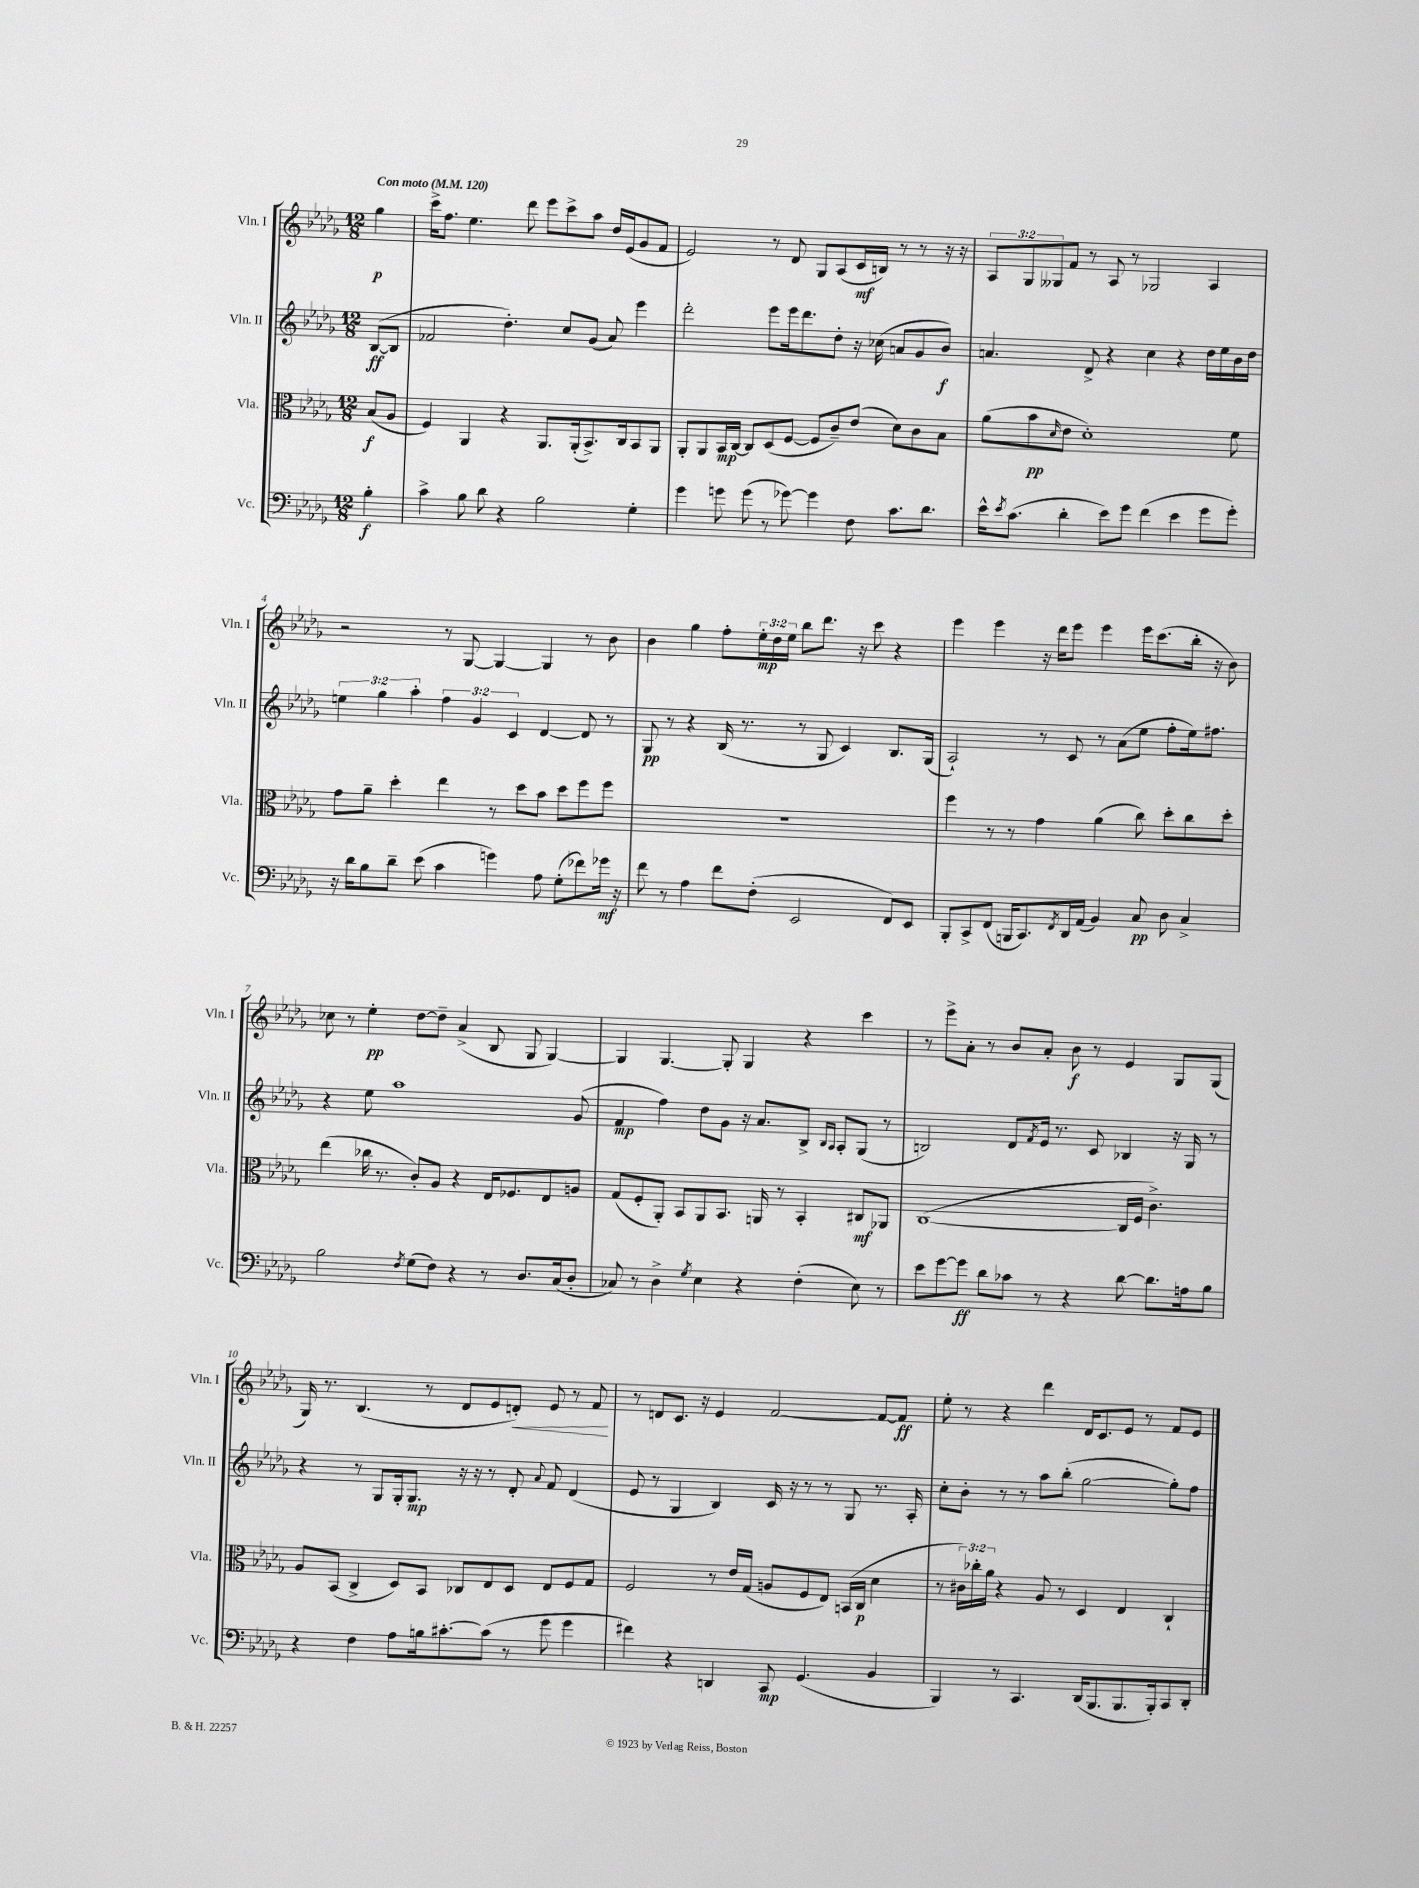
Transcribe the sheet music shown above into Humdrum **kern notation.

**kern	**kern	**kern	**kern
*staff4	*staff3	*staff2	*staff1
*clefF4	*clefC3	*clefG2	*clefG2
*k[b-e-a-d-g-]	*k[b-e-a-d-g-]	*k[b-e-a-d-g-]	*k[b-e-a-d-g-]
*M12/8	*M12/8	*M12/8	*M12/8
*MM120	*MM120	*MM120	*MM120
4B-'	(8B-	([8B-	4gg-
.	8A-	8B-]	.
=	=	=	=
4c^	4F)	2f-	16ccc^
.	.	.	8.ff
8B-	4AA-	.	4.ee-
8d-	.	.	.
4r	4r	4.dd-')	.
.	.	.	8ddd-
2B-	8.AA-	.	8eee-
.	.	8cc	8ccc^
.	(16AA-'	.	.
.	8.BB-^)	(8g-	8aa-
.	.	8a-)	16dd-
.	16C	.	(16e-
4G-'	8BB-	4eee-	8g-
.	8AA-	.	8f
=	=	=	=
4g-	8AA-'	2ddd-'	2e-)
.	8AA-	.	.
8g	16BB-	.	.
.	[16C	.	.
(8g	8C]	.	.
8r	(8D-	8eee-	8r
[8g-)	[8F	16eee-	8d-
.	.	8.ddd-	.
4g-]	8F]	.	8G-
.	8c~)	8dd-'	(8A-
8F	(8e-	16r	16c
.	.	(16cc-	16B)
8.c	8d-)	8a	8r
.	8c	8g-	8r
8.d-	.	.	.
.	8B-	8b-)	16r
.	.	.	16r
=	=	=	=
16e-^^	(8a-	4.a	12A-
8qe-	.	.	.
(8.c	.	.	.
.	.	.	12G-
.	8b-	.	.
.	.	.	12G--
.	16qqd-	.	.
4d-'	8e-	.	8f
.	1d-')	8d-^	8r
8e-)	.	4r	8A-
8g-	.	.	8r
(4f	.	4cc	2G-
4e-	.	4r	.
8g-	.	16dd-	4A-
.	.	16ee-	.
8g-')	8f	16b-	.
.	.	16dd-	.
=	=	=	=
16r	8g-	6ee	2r
16d-	.	.	.
8B-	8a-~	.	.
.	.	6gg-	.
8d-~	4dd-'	.	.
.	.	6aa-'	.
(8e-	.	.	.
4c	4ee-	6ff	8r
.	.	.	[8G-
.	.	6g-	.
4g)	8r	.	4G-_
.	.	6c	.
.	8dd-	.	.
8A-	8b-	[4d-	4G-]
(8G-'	8dd-	.	.
8f-)	8ff	8d-]	8r
16g-	8ff	8r	8b-
16r	.	.	.
=	=	=	=
8f	1.r	8G-	4b-
8r	.	8r	.
4A-	.	4r	4gg-
8f	.	(16B-	8ff'
.	.	8.r	.
(8F'	.	.	24ee-'
.	.	.	24dd-
.	.	.	24ee-
2EE-	.	8r	8bb-
.	.	8G-	8.ddd-
.	.	4c)	.
.	.	.	16r
.	.	.	8ccc
8FF)	.	8.B-	4r
8EE-	.	.	.
.	.	(16G-	.
=	=	=	=
8BBB-'	4ff	2A-`)	4eee-
8CC^	.	.	.
(8FF	8r	.	4eee-
16BBB	8r	.	.
8.CC)	.	.	.
.	4g-	8r	16r
.	.	.	16ddd-
8qFF	.	.	.
16DD-	.	8c	8eee-
(16AA-	.	.	.
4BB-)	(4a-	8r	4eee-
.	.	(8a-	.
8C	8cc)	8ee-	16eee-
.	.	.	(8.ccc
8D-	8dd-'	8ff'	.
4C^	8cc	16ee-)	16bb-'
.	.	8.ff#	16r
.	8dd-'	.	8b-)
=	=	=	=
2B-	(4ee-	4r	8cc-
.	.	.	8r
.	16cc-	8ee-	4ee-'
.	8.r	.	.
.	.	1aa-	.
8qF	.	.	.
(8G-	8c')	.	[8dd-
8F)	8A-	.	8dd-~]
4r	4r	.	(4a-^
8r	16E-	.	8B-
.	8.F-	.	.
8.D-	.	.	8G-
.	8E-	.	[4G-)
(16C	.	.	.
8D-'	8A	(8g-	.
=	=	=	=
8C-)	(8G-	4f	4G-]
8r	8F'	.	.
4D-^	8AA-')	4ff)	[4.G-
.	8BB-	.	.
8qG-	.	.	.
4E-	8AA-	8dd-	.
.	8.BB-	8g-	8G-']
4r	.	16r	4G-
.	16AA	8.a-	.
.	8r	.	.
(4F'	4BB-'	8B-^	4r
.	.	16qqB-	.
.	.	16qqA-	.
.	.	8A-'	.
8E-)	8C#	(8G-	4ccc
8r	8AA-	8r	.
=	=	=	=
8e-	([1C	2B)	8r
[8g-	.	.	8eee-^
8g-]	.	.	8a-'
8d-	.	.	8r
8c-	.	8d-	8b-
.	.	8qf	.
8r	.	16e-	8a-'
.	.	8.r	.
4r	.	.	8b-
.	.	8c	8r
[8d-	16C]	4B-	4e-
.	16F	.	.
8.d-]	4.c^)	.	.
.	.	16r	8G-
16A	.	16G-	.
8B-	.	8r	(8G-
=	=	=	=
4r	8A-	4r	16G-)
.	.	.	8.r
.	(8BB-	.	.
4F	4C^	8r	(4.B-
.	.	8G-	.
8A-	8D-)	16G-'	.
.	.	8.G-	.
16B	8BB-	.	8r
[8.c#'	.	.	.
.	8C-	16r	8d-
.	.	16r	.
(8c#]	8E-	8r	8e-
8r	8D-	8d-'	8d')
.	.	8qqa-	.
8g-	8E-	8f	8e-
4g-	8F	(4d-	8r
.	8G-	.	8f
=	=	=	=
4f#)	2F	8e-	8r
.	.	8r	8d
4r	.	4G-	8.c
.	.	.	16r
4DD	8r	4B-)	4e-
.	16e-	.	.
.	(16G-	.	.
8CC	8A	16c	[2f
.	.	16r	.
(4.GG-	8F	8r	.
.	8E-)	8r	.
.	(16BB	8G-	.
.	16C	.	.
4BB-	4d-	8.r	8f_
.	.	.	8f]
.	.	16A-'	.
=	=	=	=
4BBB-)	8r	8cc'	8ee-'
.	24c#)	8b-'	8r
.	24cc-'	.	.
.	24a-	.	.
8r	4r	8r	4r
4.CC	.	8r	.
.	8A-	8aa-	4ddd-
.	8r	(8bb-'	.
(16DD-	4D-	[2gg-	16d-
8.BBB-	.	.	8.c
8.BBB-	4E-	.	8e-
.	.	.	8r
16BBB-')	.	.	.
8CC	4C`	8gg-'])	8f
8DD-'	.	8ff	8e-
==	==	==	==
*-	*-	*-	*-
